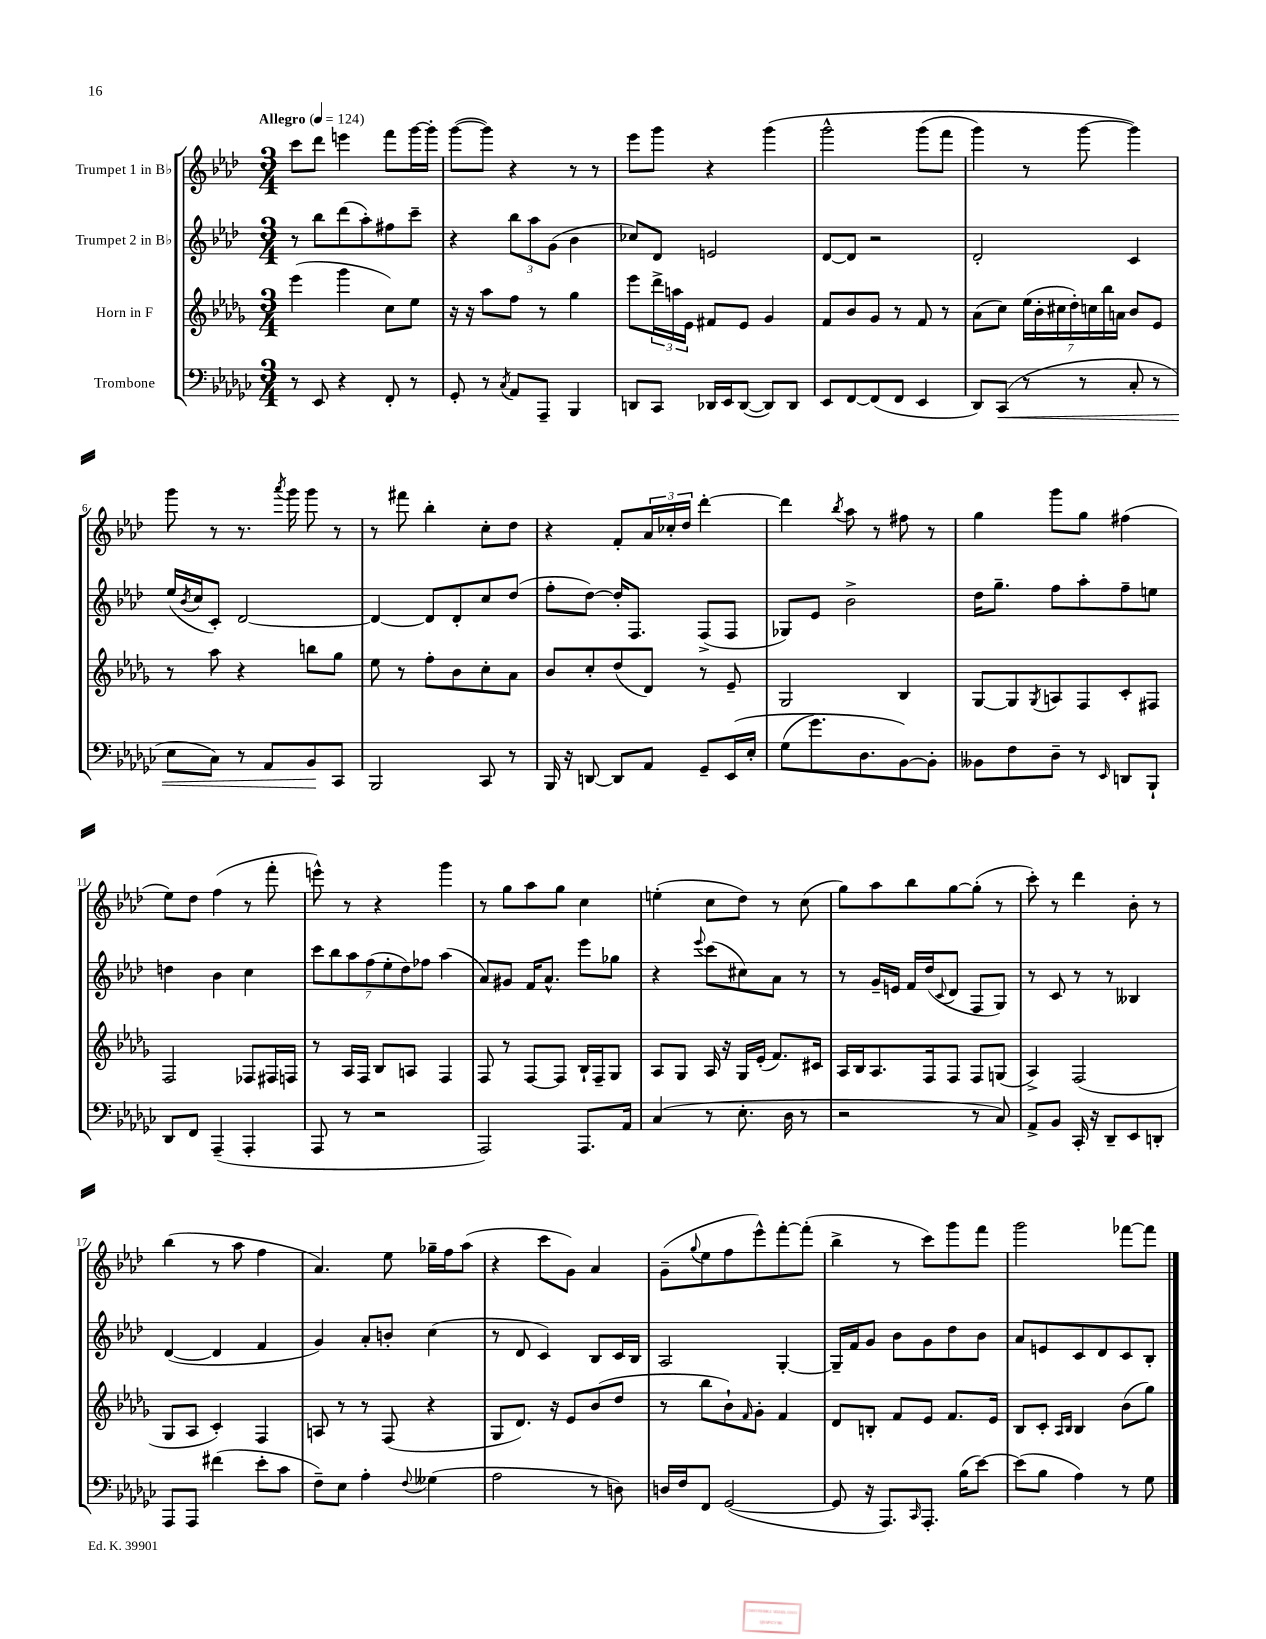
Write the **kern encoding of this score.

**kern	**kern	**kern	**kern
*staff4	*staff3	*staff2	*staff1
*clefF4	*clefG2	*clefG2	*clefG2
*k[b-e-a-d-g-c-]	*k[b-e-a-d-g-]	*k[b-e-a-d-]	*k[b-e-a-d-]
*M3/4	*M3/4	*M3/4	*M3/4
*MM124	*MM124	*MM124	*MM124
8r	(4eee-	8r	8ccc
8EE-	.	8bb-	8ddd-
4r	4ggg-	(8ddd-	4eee
.	.	8aa-')	.
8FF'	8cc)	8ff#	8fff
8r	8ee-	8ccc~	[16ggg
.	.	.	16ggg']
=	=	=	=
8GG-'	16r	4r	([8ggg
.	16r	.	.
8r	8aa-	.	8ggg])
8qC-	.	.	.
8AA-	8ff	12bb-	4r
.	.	12aa-	.
8AAA-~	8r	.	.
.	.	(12g	.
4BBB-	4gg-	4b-	8r
.	.	.	8r
=	=	=	=
8DD	8eee-	8cc-)	8eee-
8CC-	24ddd-^	8d-	8ggg
.	24aa	.	.
.	24e-	.	.
16DD-	8f#	2e	4r
16EE-	.	.	.
([8DD-	8e-	.	.
8DD-])	4g-	.	&(4ggg
8DD-	.	.	.
=	=	=	=
8EE-	8f	[8d-	2ggg^^
[8FF	8b-	8d-]	.
(8FF]	8g-	2r	.
8FF	8r	.	.
4EE-	8f	.	(8ggg
.	8r	.	8fff
=	=	=	=
8DD-)	(8a-	2d-'	4ggg)
(8CC-	8cc)	.	.
8r	(28ee-	.	8r
.	28b-'	.	.
.	28cc#	.	.
.	28dd-')	.	.
8r	.	.	[8ggg
.	28cc	.	.
.	28bb-	.	.
.	28a	.	.
8C-'	8b-	4c	4ggg]&)
8r	8e-	.	.
=	=	=	=
8E-	8r	(16ee-	8ggg
.	.	8qb-	.
.	.	16cc	.
8C-)	8aa-	8c')	8r
8r	4r	[2d-	8.r
8AA-	.	.	.
.	.	.	8qaaa-
.	.	.	16ggg
8BB-	8bb	.	8ggg
8CC-	8gg-	.	8r
=	=	=	=
2BBB-	8ee-	4d-_	8r
.	8r	.	8fff#
.	8ff'	8d-]	4bb-'
.	8b-	8d-'	.
8CC-	8cc'	8cc	8cc'
8r	8a-	(8dd-	8dd-
=	=	=	=
16BBB-	8b-	8ff'	4r
16r	.	.	.
[8DD	8cc'	[8dd-)	.
8DD]	(8dd-	16dd-']	8f'
.	.	8.F	.
8AA-	8d-)	.	24a-
.	.	.	24cc-'
.	.	.	24dd-
8GG-~	8r	(8F^	[4ddd-'
&(16EE-	8e-~	8F	.
16E-'	.	.	.
=	=	=	=
(8G-	2G-	8G-)	4ddd-]
8.g-)	.	8e-	.
.	.	.	8qbb-
.	.	2b-^	8aa-
8.D-	.	.	.
.	.	.	8r
[8BB-&)	4B-	.	8ff#
8BB-']	.	.	8r
=	=	=	=
8BB--	[8G-	16dd-	4gg
.	.	8.gg~	.
8F	8G-]	.	.
.	8qG-	.	.
8D-~	8A	8ff	8ggg
8r	8F	8aa-'	8gg
16qqEE-	.	.	.
8DD	8c'	8ff~	(4ff#
8BBB-`	8F#	8ee	.
=	=	=	=
8DD-	2F	4dd	8ee-)
8FF	.	.	8dd-
(4AAA-~	.	4b-	(4ff
4AAA-'	8F-	4cc	8r
.	16F#	.	8fff'
.	16F	.	.
=	=	=	=
8AAA-	8r	14ccc	8eee^^)
.	.	14bb-	.
8r	16A-	.	8r
.	.	14aa-	.
.	16F	.	.
.	.	(14ff	.
2r	8B-	.	4r
.	.	14ee-'	.
.	.	14dd-)	.
.	8A	.	.
.	.	14ff-	.
.	4F	(4aa-	4ggg
=	=	=	=
2AAA-)	8F	8a-)	8r
.	8r	8g#	8gg
.	[8F	16f	8aa-
.	.	8.a-^^	.
.	8F]	.	8gg
8.AAA-	16B-`	8eee-	4cc
.	16F~	.	.
.	8G-	8gg-	.
16AA-	.	.	.
=	=	=	=
(4C-	8A-	4r	(4ee'
.	8G-	.	.
.	.	8qqeee-	.
8r	16A-	(8ccc	8cc
.	16r	.	.
8.E-'	16G-	8cc#)	8dd-)
.	(16e-'	.	.
.	8.f)	8a-	8r
16D-	.	.	.
8r	.	8r	(8cc
.	16c#	.	.
=	=	=	=
2r	16A-	8r	8gg)
.	16B-	.	.
.	8.A-	16g~	8aa-
.	.	16e	.
.	.	16f	8bb-
.	16F	(16dd-	.
.	.	8qqc	.
.	8F	8d-	[8gg
8r	8F	8F	(8gg']
8C-)	(8G	8G)	8r
=	=	=	=
8AA-^	4A-^)	8r	8ccc')
8BB-	.	8c	8r
16CC-'	(2F	8r	4ddd-
16r	.	.	.
8DD-~	.	8r	.
8EE-	.	4B--	8b-'
8DD'	.	.	8r
=	=	=	=
8AAA-	8G-	([4d-	(4bb-
8AAA-	8A-	.	.
(4f#	4c')	4d-]	8r
.	.	.	8aa-
8e-'	4F	4f	4ff
8c-	.	.	.
=	=	=	=
8F~)	8A	4g)	4.a-)
8E-	8r	.	.
4A-'	8r	8a-'	.
.	(8F	8b'	8ee-
8qqF	.	.	.
(4G--	4r	(4cc	16gg-~
.	.	.	16ff
.	.	.	(8aa-
=	=	=	=
2A-	8G-	8r	4r
.	8.d-)	8d-	.
.	.	4c)	8ccc
.	16r	.	.
.	8e-	.	8g)
8r	(8b-	8B-	4a-
8D)	8dd-	16c	.
.	.	16B-	.
=	=	=	=
16D	8r	2A-	(8g~
16F	.	.	.
.	.	.	8qqgg
8FF	8bb-	.	8ee-
([2GG-	8b-`)	.	8ff
.	16qqf	.	.
.	8g-'	.	8eee-^^)
.	4f	[4G'	[8fff'
.	.	.	(8fff']
=	=	=	=
8GG-]	8d-	16G~]	4bb-^
.	.	16f	.
16r	8B'	8g	.
8.AAA-)	.	.	.
.	8f	8b-	8r
16qqCC-	.	.	.
8.AAA-'	8e-	8g	8ccc)
.	8.f	8dd-	8ggg
(16B-	.	.	.
[8e-)	.	8b-	8fff
.	16e-	.	.
=	=	=	=
(8e-]	8B-	8a-	2ggg
8B-	8c'	8e	.
.	16qqA-	.	.
.	16qqB-	.	.
4A-)	4B-	8c	.
.	.	8d-	.
8r	(8b-	8c	[8fff-
8G-	8gg-)	8B-'	8fff-]
==	==	==	==
*-	*-	*-	*-
